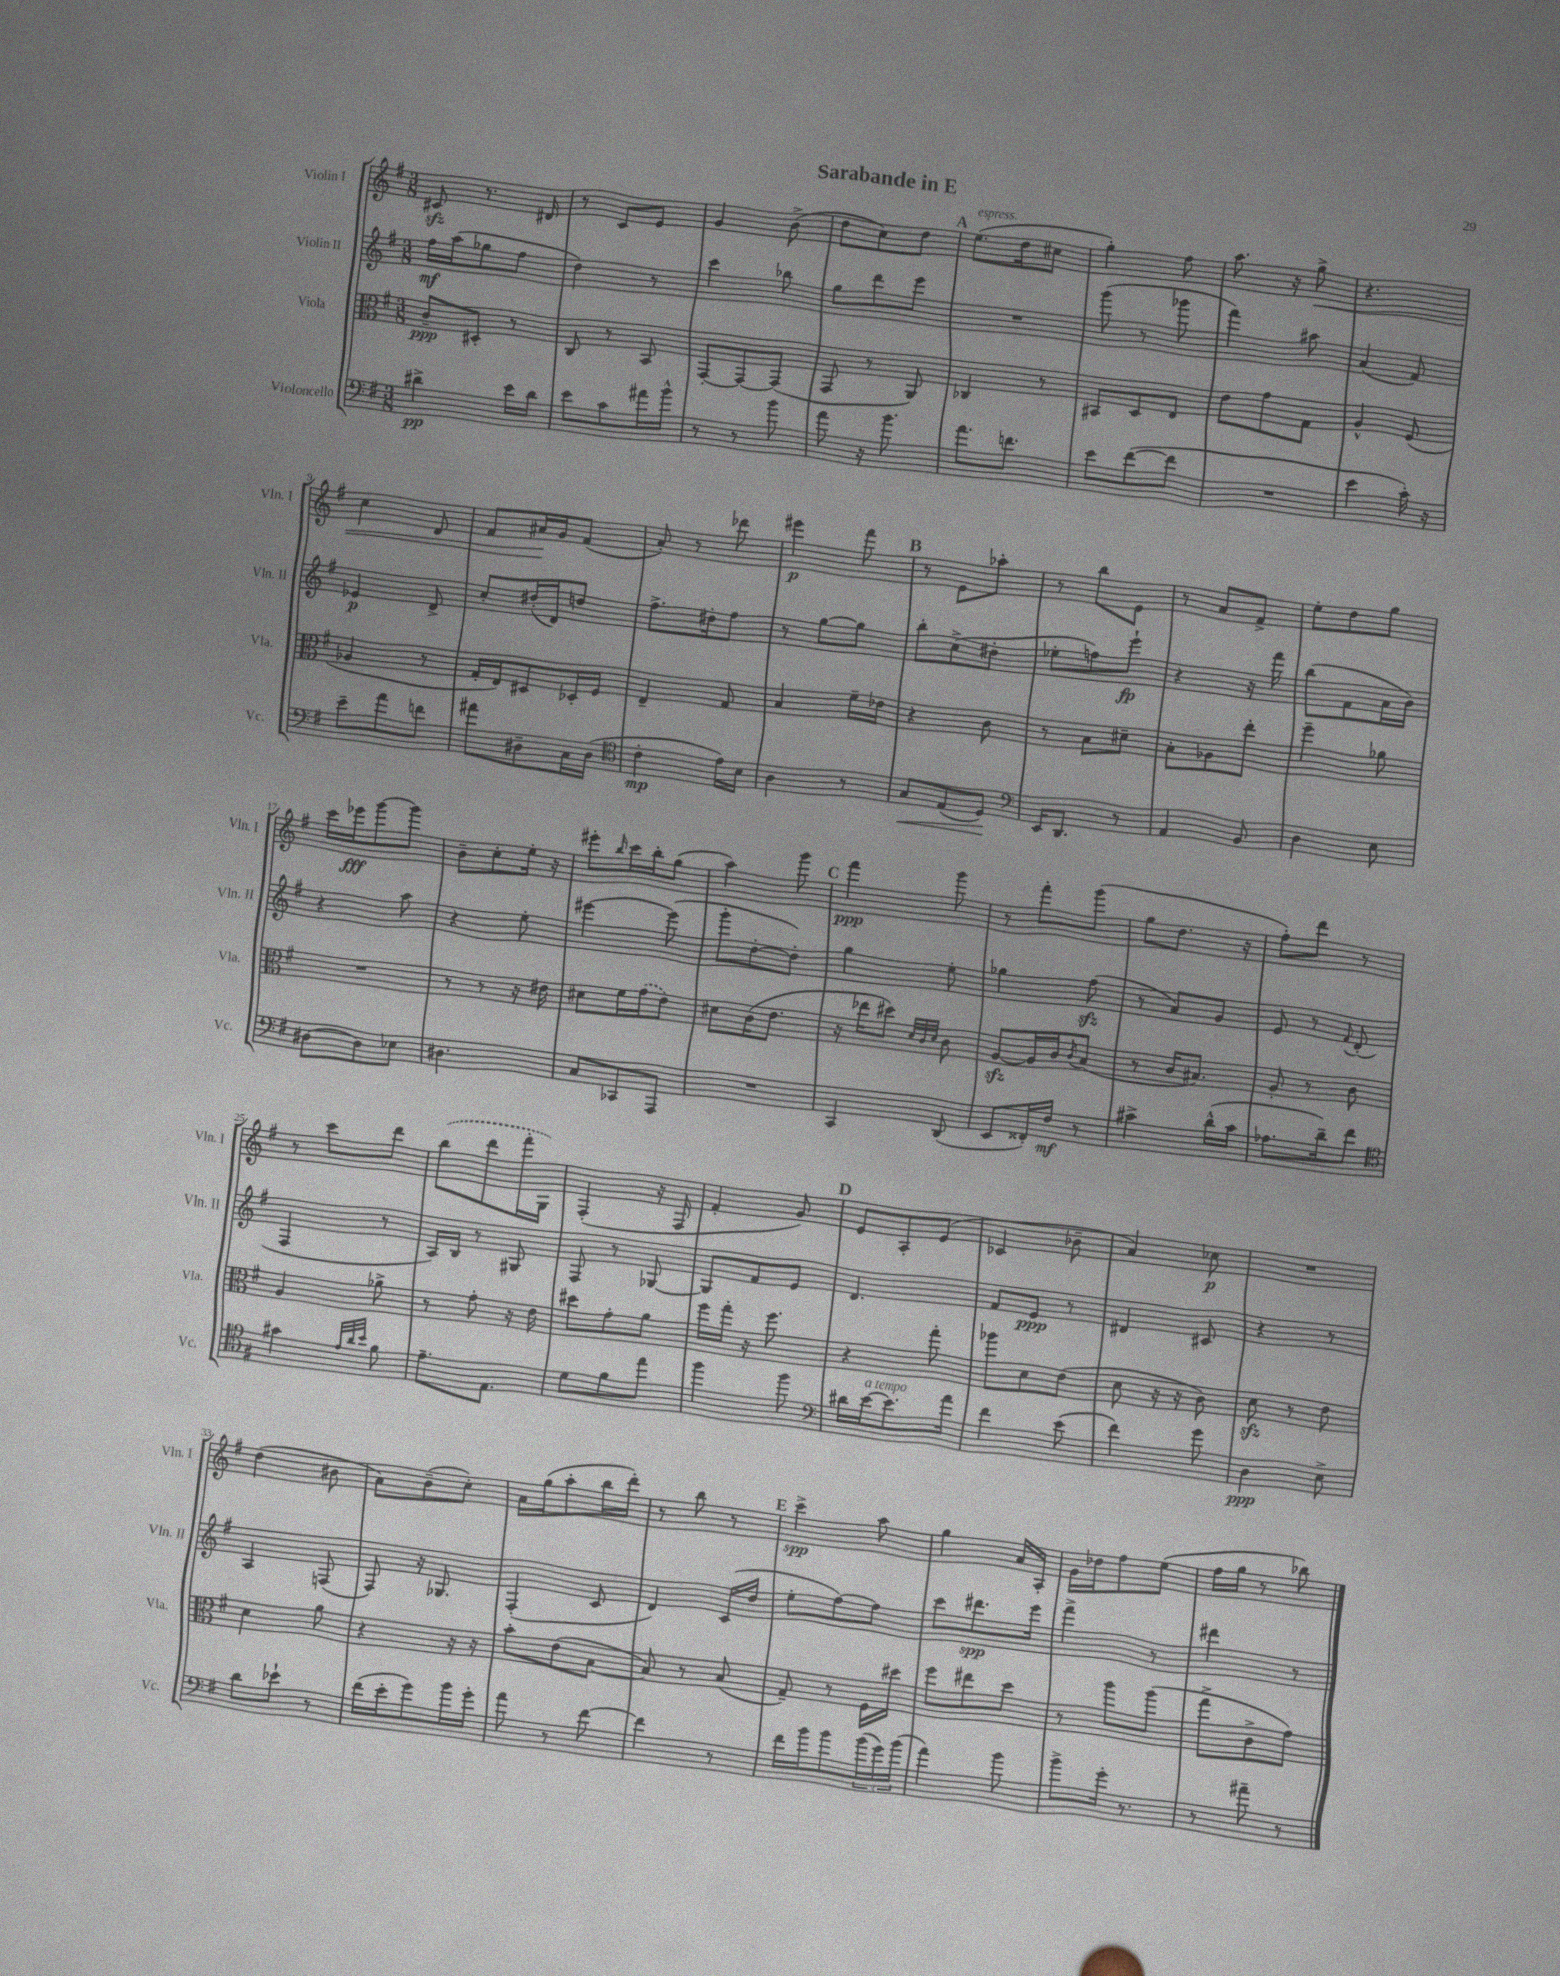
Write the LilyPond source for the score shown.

\header { title = "Sarabande in E" }
<<
\new StaffGroup <<
\new Staff = "s0" \with { instrumentName = "Violin I" shortInstrumentName = "Vln. I" } {
    \clef treble \key g \major \numericTimeSignature \time 3/8
    cis'8\sfz r8. dis'16 |
    r8 c'8 e'8 |
    g'4 b'8->( |
    d''8 c''8) d''8 |
    \mark \markup { \bold "A" } e''8.^\markup { \italic "espress." }( d''16 cis''8 |
    g''4-.) fis''8 |
    a''8. r16 g''8->\< |
    r4. |
    c''4 d'8 |
    fis'8 ais'16\! g'16 fis'8( |
    a'8-.) r8 des'''8 |
    eis'''4\p fis'''8 |
    \mark \markup { \bold "B" } r8 e'8 aes''8-. |
    r8 b''8 e'8 |
    r8 a'8 fis'8-> |
    e''8-. d''8 g''8 |
    c'''16 ees'''16\fff g'''8~ g'''8 |
    b'8-- c''8-. e''16-. r16 |
    eis'''8-. \grace { b''16 } c'''16 b''16-. g''8( |
    a''4) g'''8 |
    \mark \markup { \bold "C" } fis'''4\ppp g'''8 |
    r8 fis'''8-. g'''8( |
    g''8 d''8. r16 |
    fis''8-.) d'''8 r8 |
    r8 c'''8 d'''8 |
    \once \slurDashed b''8( d'''8 fis'''16-. g16) |
    fis4-.( r16 fis16 |
    fis'4-. g'8) |
    \mark \markup { \bold "D" } e'8 a8-. e'8( |
    ces'4 bes'8-- |
    a'4) ces''8\p |
    R4. |
    d''4( bis'8 |
    a'8) b'8--( c''8-.) |
    a'16 g''16( a''8-. b''16 d'''16-.) |
    r8 b''8 r8 |
    \mark \markup { \bold "E" } c'''4->\spp a''8 |
    g''4 a'16 a16-. |
    g'16 des''16 fis''8 e''8( |
    fis''16 g''16 r8 bes''8) \bar "|." |
}
\new Staff = "s1" \with { instrumentName = "Violin II" shortInstrumentName = "Vln. II" } {
    \clef treble \key g \major \numericTimeSignature \time 3/8
    fis''16\mf a''16( ges''8 fis''8 |
    d''4) r8 |
    c'''4 bes''8 |
    g''8 d'''8 e'''8 |
    \mark \markup { \bold "A" } R4. |
    g'''8( r8 ges'''8 |
    fis'''4) ais''8 |
    a'4( fis'8) |
    ees'4\p d'8-> |
    c''8-. dis''16-.( d'16) d''8 |
    fis''8.-> dis''16-. fis''8 |
    r8 g''8~ g''8 |
    \mark \markup { \bold "B" } b''8-. c''8->( dis''8-. |
    ees''8-. f''8) e'''8-!\fp |
    r4 r16 fis'''16 |
    b''8( fis'8 a'16 b'16) |
    r4 a''8 |
    r4 e''8-. |
    eis'''4~ eis'''8( |
    g'''8-. d''8~-. d''8-.) |
    \mark \markup { \bold "C" } g''4 e''8-. |
    ges''4 fis''8\sfz( |
    r8 a'8) g'8 |
    e'8 r8 \appoggiatura { fis'8 } d'8-.( |
    fis4 r8 |
    a16) b16 r8 gis8 |
    fis8 r8 ges8~ |
    ges8 fis'8 e'8 |
    \mark \markup { \bold "D" } d'4. |
    fis'8 e'8\ppp r8 |
    dis'4 cis'8 |
    r4 r8 |
    a4 f8( |
    fis8) r16 ges8. |
    fis4-.( c'8 |
    d'4) c'16( d''16 |
    \mark \markup { \bold "E" } e''8-. fis''8~) fis''8 |
    c'''8 dis'''8.\spp e'''16 |
    fis'''4-> r8 |
    dis'''4 r8 \bar "|." |
}
\new Staff = "s2" \with { instrumentName = "Viola" shortInstrumentName = "Vla." } {
    \clef alto \key g \major \numericTimeSignature \time 3/8
    c'8--\ppp dis8-. r8 |
    c8 r8 b,8 |
    g,8~-. g,8~ g,8( |
    g,8 r8 a,8) |
    \mark \markup { \bold "A" } ces4 r8 |
    bis,8 d8 e8 |
    e'8 g'8 g8 |
    a4-^ fis8( |
    aes4 r8 |
    g16-. e16) dis8 des16-. fis16 |
    e4-- g8 |
    b4 fis'16-- ees'16 |
    \mark \markup { \bold "B" } r4 c'8 |
    r8 b8 dis'8-- |
    b8-. aes8 e''8-. |
    fis''4-- aes'8 |
    R4. |
    r8 r8 r16 eis'16 |
    dis'8 fis'16 \once \slurDashed g'16( e'8) |
    dis'8 c'16( e'8. |
    \mark \markup { \bold "C" } r16 ees''16 dis''8) \grace { d'32 c'32 d'32 } c'8 |
    a8~\sfz a16 c'16 \acciaccatura { c'8 } b8( |
    r8 c'16 bis8.) |
    a8-. r8 c'8 |
    a4 aes'8-> |
    r8 g'8-. r16 e'16 |
    dis''8 g'8-. a'8 |
    fis''16 g''16-. r16 fis''8. |
    \mark \markup { \bold "D" } r4 g''8-. |
    aes''8 d'8 e'8( |
    d'8 r16 r16 c'8) |
    d'8\sfz r8 e'8 |
    d'4 a'8 |
    r4 r16 r16 |
    b'8-. e'8( b8~ |
    b8) r8 b8( |
    \mark \markup { \bold "E" } g8--) r8 fis16 dis''16 |
    fis''8 eis''8 d''8 |
    r8 a''8 a''8( |
    g''8-> c'8-> g'8) \bar "|." |
}
\new Staff = "s3" \with { instrumentName = "Violoncello" shortInstrumentName = "Vc." } {
    \clef bass \key g \major \numericTimeSignature \time 3/8
    dis'4->\pp e'16 dis'16 |
    e'8 c'8 ais'16 b'16-^ |
    r8 r8 b'8 |
    a'8 r16 b'8. |
    \mark \markup { \bold "A" } a'8. f'8. |
    e'8 fis'8~( fis'8 |
    R4. |
    e'4 c'16-.) r16 |
    e'8-- a'8 f'8 |
    ais'8 dis8-- c16 dis16( |
    \clef tenor c'4-.\mp e'16) b16 |
    a4 r8 |
    \mark \markup { \bold "B" } g8\< e8( d8\!) |
    \clef bass e,16 d,8. r8 |
    a,4 b,8 |
    d4 e8 |
    dis8~ dis8 ees8 |
    dis4. |
    c8 ces,8 a,,8 |
    R4. |
    \mark \markup { \bold "C" } c,4 d,8( |
    e,8 fisis,16-.) fis16\mf r8 |
    cis'4-> d'16-^( cis'16 |
    aes8. d'16--) fis'8 |
    \clef tenor gis'4 \grace { e'32 a'32 b'32 } fis'8 |
    e'8.-- e8. |
    d'8 fis'8 e''8 |
    fis''4 fis''8 |
    \mark \markup { \bold "D" } \clef bass dis'16 e'16~^\markup { \italic "a tempo" } e'8. a'16 |
    fis'4 e'8( |
    fis'4) g'8 |
    d4\ppp e8-> |
    d'8 ees'8-! r8 |
    fis'16( e'16-. g'8) b'16 g'16-. |
    a'8 r8 fis'8~ |
    fis'4 r8 |
    \mark \markup { \bold "E" } fis'16 b'16 b'8 \tuplet 3/2 { b'16( g'16) b'16( } |
    a'4) b'8 |
    b'8-> g'16-. r8. |
    r8 ais'8-- r8 \bar "|." |
}
>>
>>
